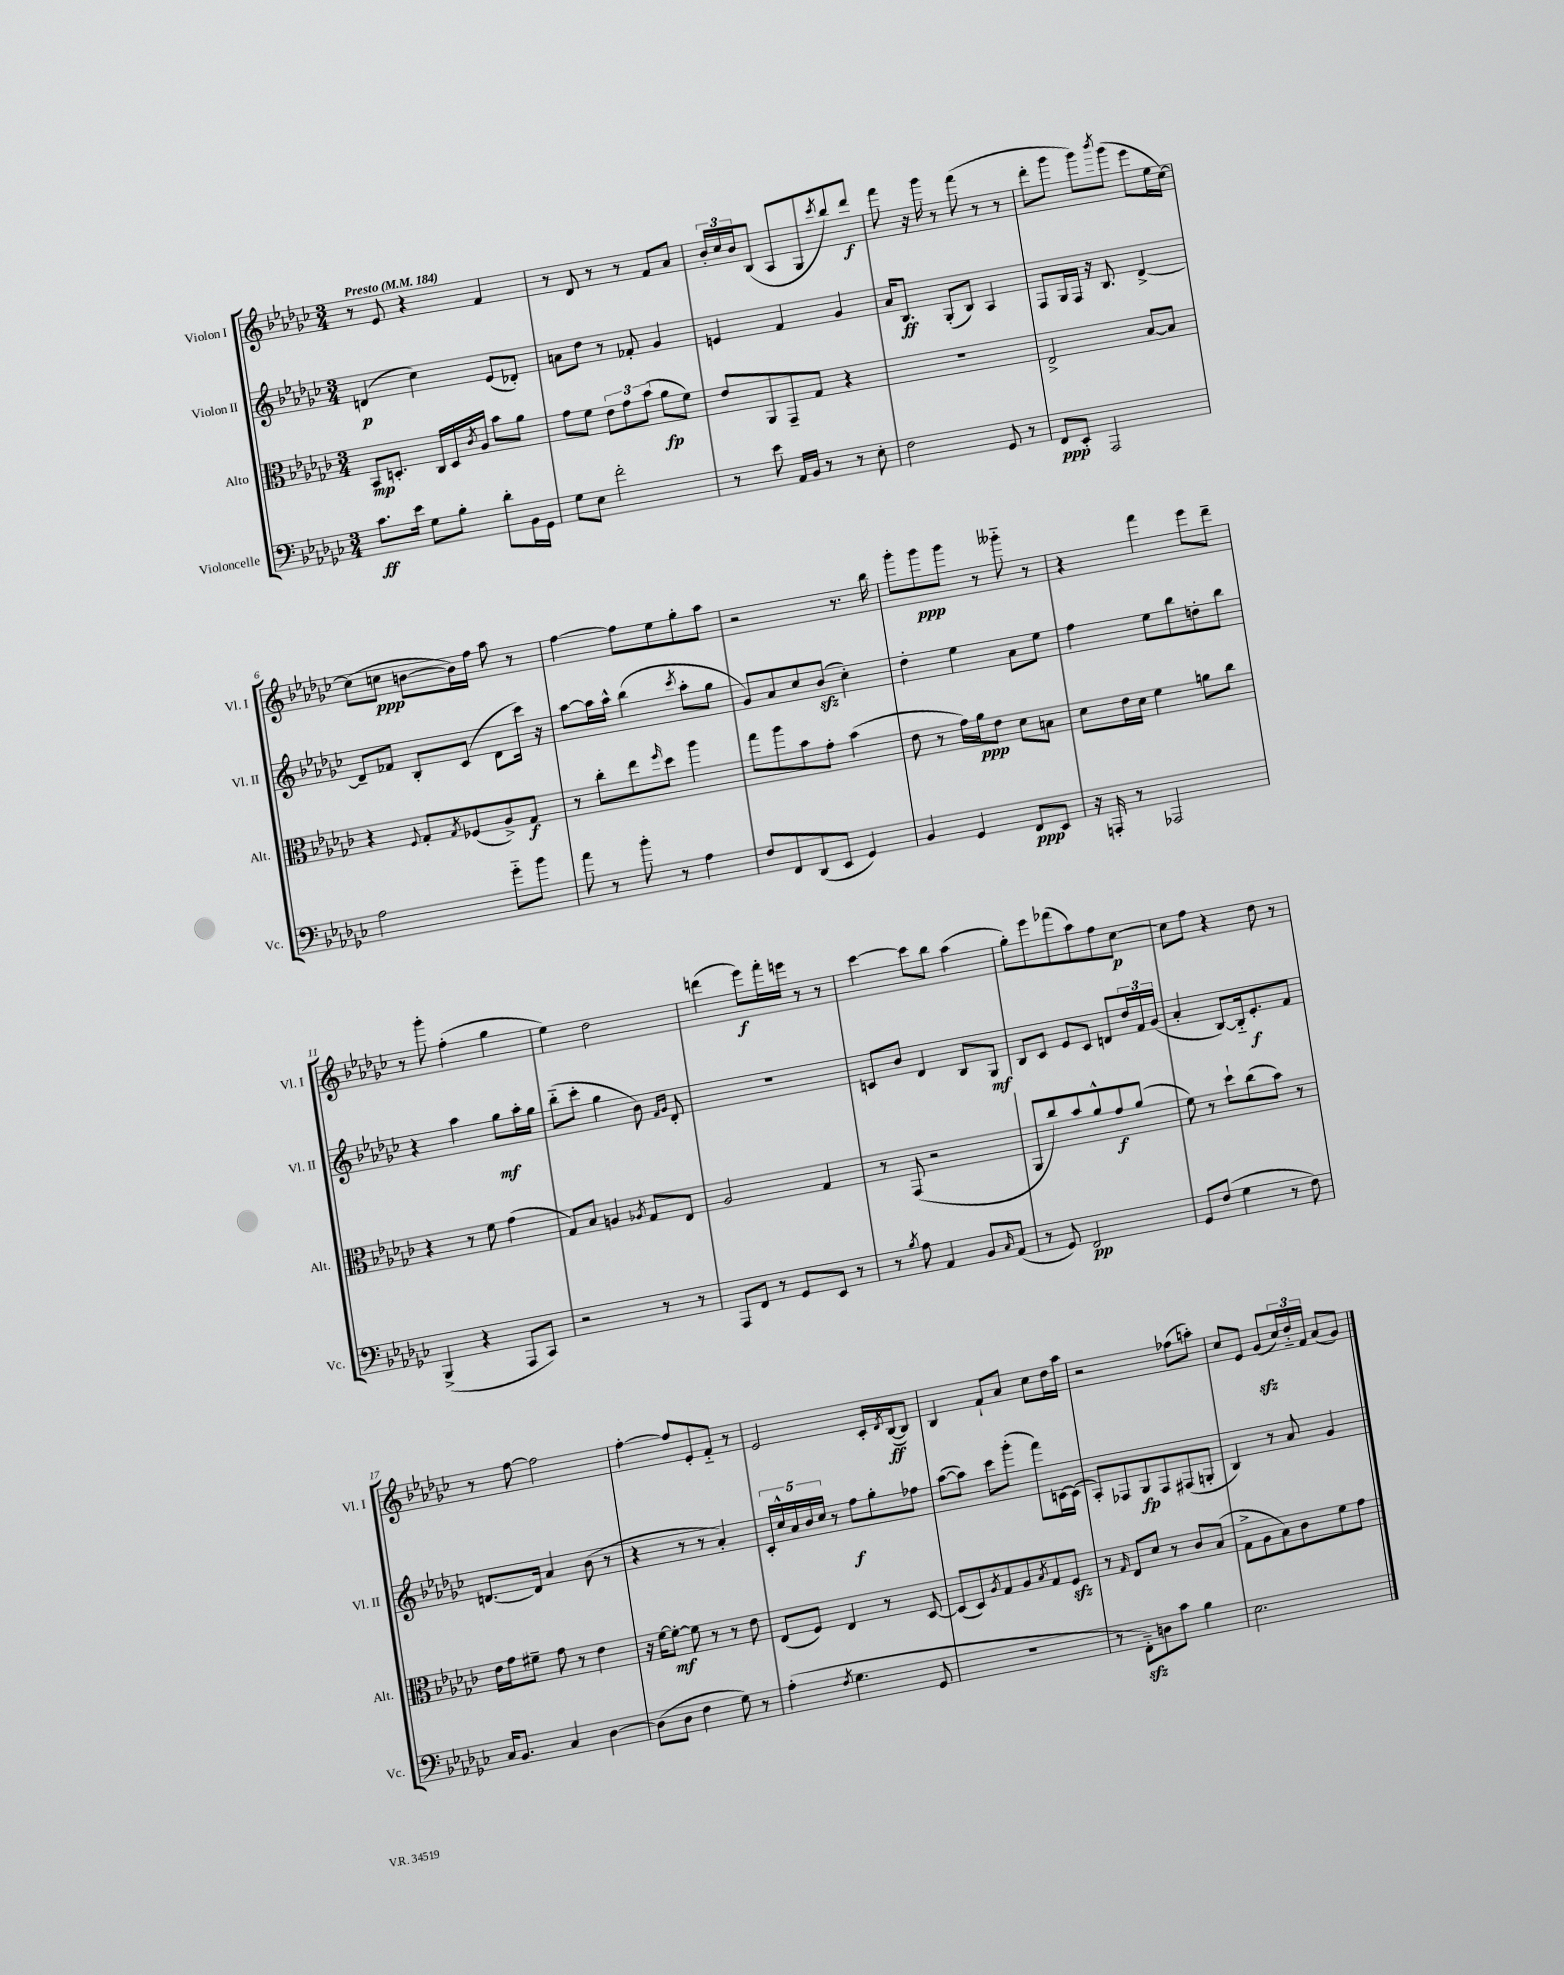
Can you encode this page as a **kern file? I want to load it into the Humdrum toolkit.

**kern	**kern	**kern	**kern
*staff4	*staff3	*staff2	*staff1
*clefF4	*clefC3	*clefG2	*clefG2
*k[b-e-a-d-g-c-]	*k[b-e-a-d-g-c-]	*k[b-e-a-d-g-c-]	*k[b-e-a-d-g-c-]
*M3/4	*M3/4	*M3/4	*M3/4
*MM184	*MM184	*MM184	*MM184
8.c-\L	8BB-/L	(4d/	8r
.	8.D'/J	.	8e-/
16e-\Jk	.	.	.
8G-\L	.	4cc-\)	4r
.	16C-/LL	.	.
8B-'\J	16D/	.	.
.	8qc-/	.	.
.	16A-/JJ	.	.
8d-'\L	8b-\L	(8e-/L	4f/
16BB-\L	8a-\J	8d-'/J)	.
16GG-\JJ	.	.	.
=	=	=	=
8G-\L	8g-\L	8a\L	8r
8E-\J	8f\J	8dd-\J	8d-/
2f'\	12e-\L	8r	8r
.	12g-\	.	.
.	.	8f-'/	8r
.	(12b-\J	.	.
.	8a-\L	4g-/	8f/L
.	8f\J)	.	8a-/J
=	=	=	=
8r	8e-/L	4e/	24b-'/LL
.	.	.	24cc-/
.	.	.	24b-/J
8e-\	8AA-/	.	(8B-/J
16AA-/LL	8GG-~/	4f/	8A-/L
16BB-/JJ	.	.	.
8r	8G-/J	.	8G-/
.	.	.	8qccc-/
8r	4r	4g-/	8bb-/)
8E-'\	.	.	8ddd-/J
=	=	=	=
2F\	2.r	16a-/LK	8fff\
.	.	8.B-/J	.
.	.	.	16r
.	.	.	16ggg-\
.	.	(8G-'/L	8r
.	.	8B-/J)	(8fff\
8GG-/	.	4A-/	8r
8r	.	.	8r
=	=	=	=
8FF/L	2E-^/	8F/L	8ddd-'\L
8EE-'/J	.	16G-/L	8ggg-\J
.	.	16F/JJ	.
2AAA-/	.	16r	8ggg-\L)
.	.	8.B-/	.
.	.	.	8qbbb-/
.	.	.	(8ggg-\J
.	[8B-/L	[4d-^/	8eee-\L
.	8B-/]J	.	16ee-\L
.	.	.	[16cc-\JJ)
=	=	=	=
2A-\	4r	8d-~/]L	(8cc-\]L
.	.	8f-/J	8cc\J
.	8qqF/	.	.
.	8G-'/L	8B-'/L	[8b\L
.	8qG-/	.	.
.	(8F-/	(8c-/J	16b\]L)
.	.	.	16ff\JJ
8g-'~\L	8A-^/)	8d-\L	8aa-\
8b-\J	8G-/J	16ccc-\Jk)	8r
.	.	16r	.
=	=	=	=
8a-\	8r	[8aa-\L	[4ff\
8r	8cc-'\L	16aa-\]L	.
.	.	16aa-^^\JJ	.
8b-'\	8ee-\	(4bb-\	8ff\]L
.	16qqff/	.	.
8r	8dd-\J	.	8ee-\
.	.	8qccc-/	.
4A-\	4aa-\	8aa-'\L	8gg-'\
.	.	8gg-\J	8aa-\J
=	=	=	=
8F/L	8gg-\L	8g-/L)	2r
8FF/	8aa-\	8a-/	.
(8DD-/	8b-\	8cc-/	.
8EE-/J	8g-'\J	(8b-/J	.
4GG-/)	(4b-\	4cc-'\)	8.r
.	.	.	16bb-\
=	=	=	=
4BB-/	8e-\	4dd-'\	8ggg-'\L
.	8r	.	8ggg-\
4GG-/	16g-\LL)	4ee-\	8ggg-\J
.	16a-\J	.	.
.	8e-\J	.	8r
8FF/L	8d-\L	8a-\L	8ggg--'~\
8EE-/J	8B\J	8ee-\J	8r
=	=	=	=
16r	8d-\L	4ff\	4r
16AAA'/	.	.	.
8r	16e-\L	.	.
.	16d-\JJ	.	.
2AAA-/	4f\	8ee-\L	4fff\
.	.	8bb-\	.
.	8a\L	8dd'\	8eee-\L
.	8cc-\J	8bb-\J	8ddd-~\J
=	=	=	=
(4BBB-^/	4r	4r	8r
.	.	.	8ggg-'\
4r	8r	4aa-\	(4ff'\
.	8f\	.	.
8AAA-/L	(4g-\	8gg-\L	4gg-\
8CC-/J)	.	16aa-'\L	.
.	.	16gg-\JJ	.
=	=	=	=
2r	8G-/L)	(8bb-'~\L	4ee-\)
.	8B-/J	8ccc-'\J	.
.	4A/	4gg-\	2dd-\
.	8qA-/	.	.
8r	8G-/L	8b-\)	.
.	.	16qqf/LL	.
.	.	16qqg-/JJ	.
8r	8E-/J	8d-'/	.
=	=	=	=
8AAA-/L	2A-/	2.r	(4ddd\
8FF/J	.	.	.
8r	.	.	8eee-\L)
8GG-/L	.	.	16fff'\L
.	.	.	16eee\JJ
8EE-/J	4G-/	.	8r
8r	.	.	8r
=	=	=	=
8r	8r	8c/L	[4ccc-\
8qB-/	.	.	.
8A-\	(8GG-/	8b-/J	.
4AA-/	2r	4d-/	8ccc-\]L
.	.	.	8bb-\J
8BB-/L	.	8B-/L	(4aa-\
16qqC-/	.	.	.
(8AA-/J	.	8G-/J	.
=	=	=	=
8r	8AA-/L	8B-/L	8gg-'\L)
8GG-/)	8cc-/)	8c-/J	8eee-\
2FF/	8b-/	8e-/L	(8fff-\
.	8a-^^/	8c-/J	8aa-\)
.	8g-/	8d/L	8ff\
.	(8a-/J	24dd-/L	[8cc-\J
.	.	24f/	.
.	.	(24g-/JJ	.
=	=	=	=
8GG-/L	8f\)	4a-'/	8cc-\]L
(8F/J	8r	.	8ff\J
4G-\	8dd-`\L	[8B-/L)	4r
.	(8cc-\	16B-'~/]k	.
.	.	8.e-'/	.
8r	8b-\J)	.	8dd-\
8F\)	8r	8f/J	8r
=	=	=	=
16C-/LK	16e-\LL	[8.d/L	8r
8.BB-/J	16g-\J	.	.
.	8f#~\J	.	[8ff\
.	.	16d/]Jk	.
4C-/	8g-\	4a-/	2ff\]
.	8r	.	.
[4D-\	4e-\	(8b-\	.
.	.	8r	.
=	=	=	=
(8D-\]L	16r	4r	[4ff'\
.	[16f\LK	.	.
8D-\J	8f'\_J	.	.
4F\	8f\]	8r	8ff/]L
.	8r	8r	8e-'/
8G-\)	8r	4a-'/)	8f'~/J
8r	8e-\	.	8r
=	=	=	=
(4A-'\	(8E-/L	20c-'/LL	2e-/
.	.	20cc-^^/	.
.	.	20a-/	.
.	8F/J)	.	.
.	.	20b-/	.
.	.	20cc-/JJ	.
8qF/	.	.	.
4.G-\	4E-/	8r	.
.	.	8ff\L	.
.	8r	8gg-'\	16c-'/LL
.	.	.	8qd-/
.	.	.	([16B-/J
8GG-/	[8D-/	8ff-\J	8B-/]J)
=	=	=	=
2.r	(8D-/]L	([8aa-\L	4B-/
.	8D-/)	8aa-\]J)	.
.	8qA-/	.	.
.	8G-/	8ccc-\L	8f`/L
.	8A-/	(8ggg-'\J	8a-/J
.	8qB-/	.	.
.	8G-/	8fff\L)	8cc-\L
.	8F/J	[16c\L	16dd-\L
.	.	(16c\]JJ	16aa-\JJ
=	=	=	=
8r	8r	8A-'/L)	2r
.	16qqG-/	.	.
8FF'~\L)	8E-/L	8F-/	.
8D\	8d-/J	8G-/	.
8c-\J	8r	8F-/	.
4B-\	8c-/L	(8F#/	(8ff-\L
.	(8B-/J	8G'/J	8aa'\J)
=	=	=	=
2.E-\	8G-^\L	4B-/)	8cc-/L
.	8A-\	.	8e-/J
.	8B-\)	8r	(8g-/L
.	8c-\	8a-/	24cc-/L)
.	.	.	24dd-'~/
.	.	.	24f/JJ
.	8f\	4g-/	(8a-/L
.	8g-\J	.	8g-/J)
==	==	==	==
*-	*-	*-	*-
